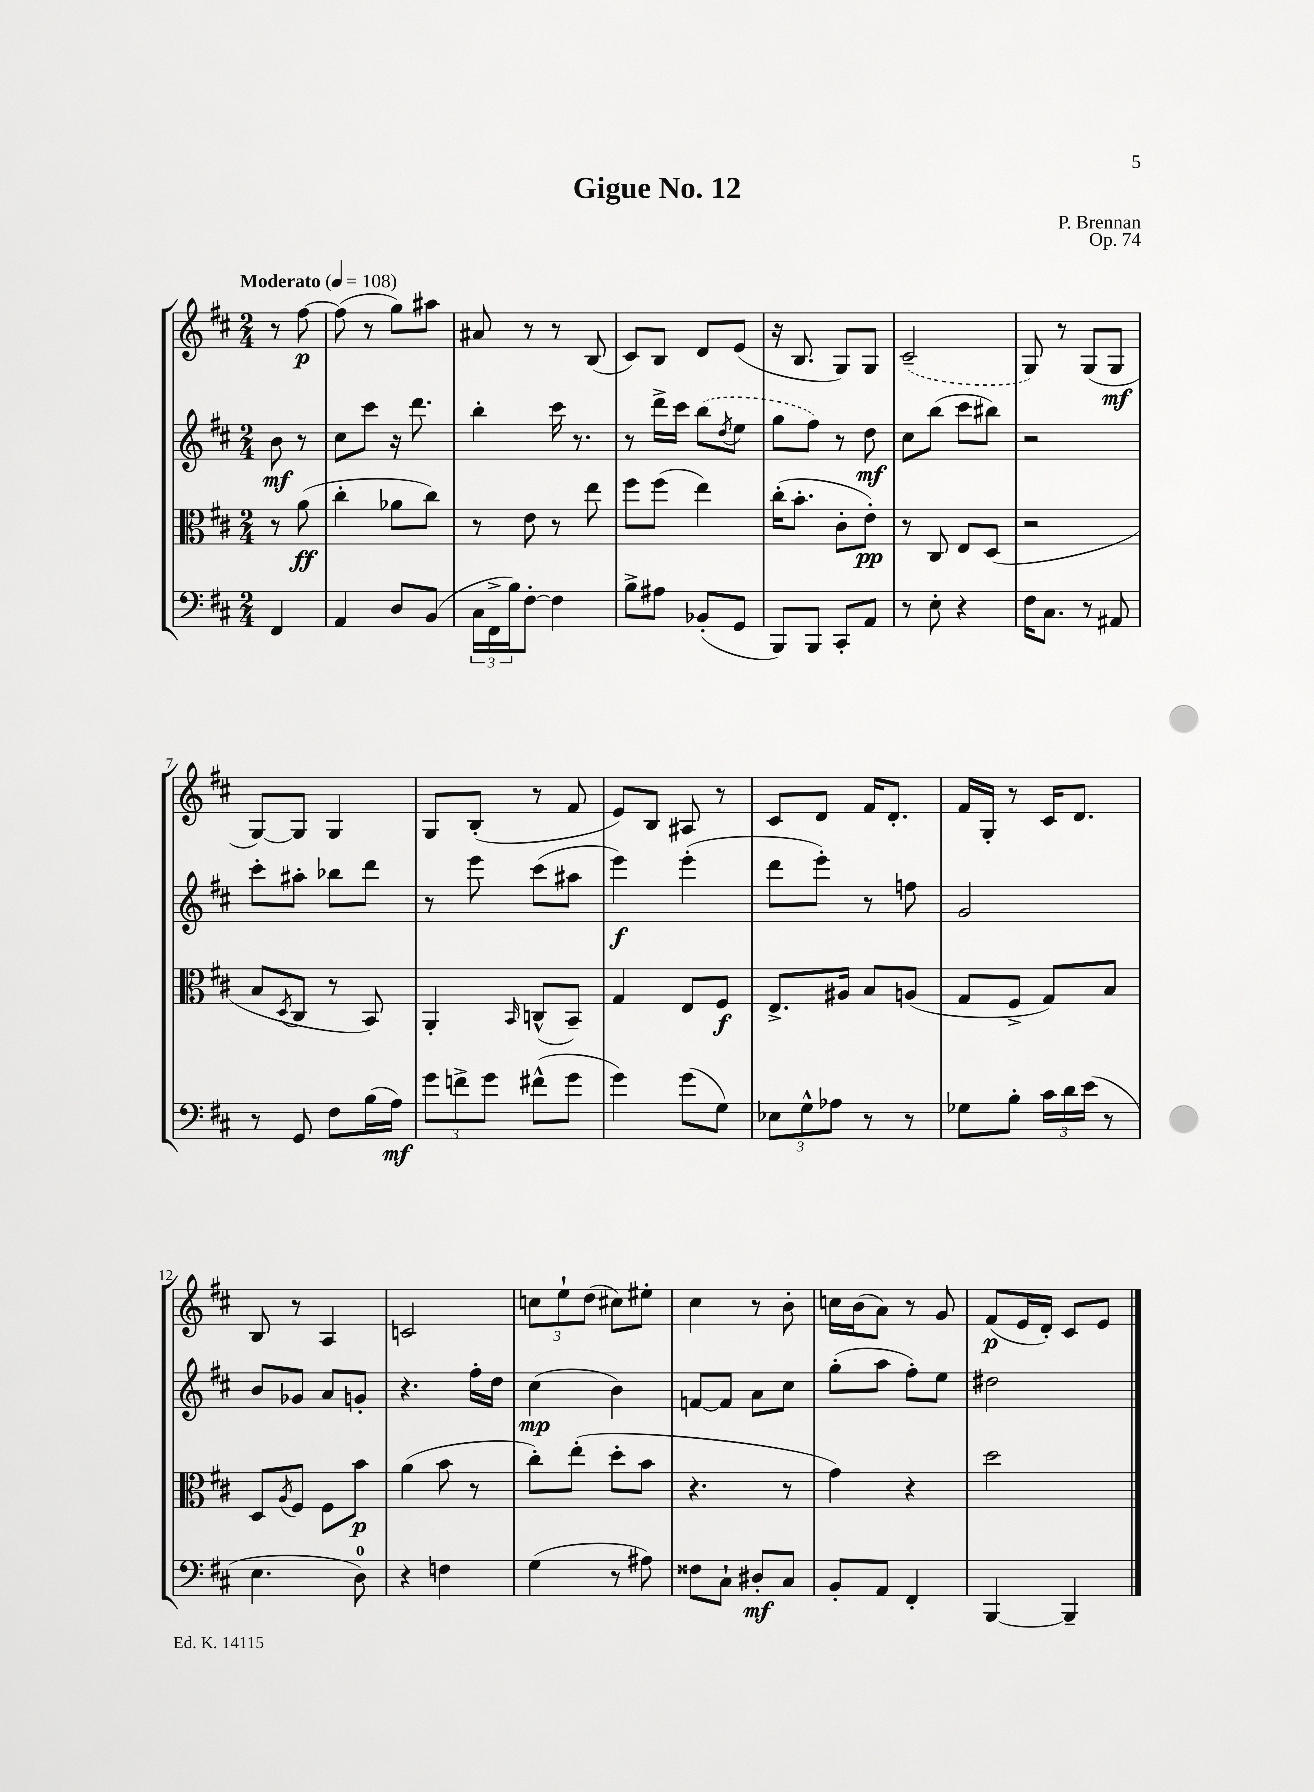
\header { title = "Gigue No. 12" composer = "P. Brennan" opus = "Op. 74" }
<<
\new StaffGroup <<
\new Staff = "s0" {
    \clef treble \key d \major \numericTimeSignature \time 2/4 \partial 4 \tempo "Moderato" 4 = 108
    r8 fis''8~\p |
    fis''8( r8 g''8) ais''8 |
    ais'8 r8 r8 b8( |
    cis'8) b8 d'8 e'8( |
    r16 b8. g8) g8 |
    \once \slurDashed cis'2--( |
    g8) r8 g8( g8\mf |
    g8~) g8 g4 |
    g8 b8-.( r8 fis'8 |
    e'8) b8 ais8 r8 |
    cis'8 d'8 fis'16 d'8.-. |
    fis'16 g16-. r8 cis'16 d'8. |
    b8 r8 a4 |
    c'2 |
    \tuplet 3/2 { c''8 e''8-! d''8( } cis''8) eis''8-. |
    cis''4 r8 b'8-. |
    c''16 b'16( a'8) r8 g'8 |
    fis'8\p( e'16 d'16-.) cis'8 e'8 \bar "|." |
}
\new Staff = "s1" {
    \clef treble \key d \major \numericTimeSignature \time 2/4 \partial 4
    b'8\mf r8 |
    cis''8 cis'''8 r16 d'''8. |
    b''4-. cis'''16 r8. |
    r8 d'''16-> cis'''16 \once \slurDashed b''8( \acciaccatura { d''8 } e''8 |
    g''8 fis''8) r8 d''8\mf |
    cis''8 b''8( cis'''8 bis''8) |
    r2 |
    cis'''8-. ais''8-. bes''8 d'''8 |
    r8 e'''8 cis'''8( ais''8 |
    e'''4\f) e'''4-.( |
    d'''8 e'''8-.) r8 f''8 |
    g'2 |
    b'8 ges'8 a'8 g'8-. |
    r4. fis''16-. d''16 |
    cis''4\mp( b'4) |
    f'8~ f'8 a'8 cis''8 |
    g''8-.( a''8 fis''8-.) e''8 |
    dis''2 \bar "|." |
}
\new Staff = "s2" {
    \clef alto \key d \major \numericTimeSignature \time 2/4 \partial 4
    r8 a'8\ff( |
    cis''4-. aes'8 cis''8) |
    r8 e'8 r8 e''8 |
    fis''8 fis''8( e''4) |
    cis''16-.( b'8.-. cis'8-. e'8-.\pp) |
    r8 cis8 e8 d8( |
    r2 |
    b8 \acciaccatura { d8 } cis8 r8 b,8) |
    a,4-. \grace { b,16 } c8-^( b,8--) |
    g4 e8 fis8\f |
    e8.-> ais16 b8 a8( |
    g8 fis8-> g8) b8 |
    d8 \acciaccatura { a8 } fis8 fis8 b'8\p |
    a'4( b'8 r8 |
    cis''8-.) e''8-.( d''8-. b'8 |
    r4. r8 |
    g'4) r4 |
    d''2 \bar "|." |
}
\new Staff = "s3" {
    \clef bass \key d \major \numericTimeSignature \time 2/4 \partial 4
    fis,4 |
    a,4 d8 b,8( |
    \tuplet 3/2 { cis16 fis,16-> b16) } fis8~-. fis4 |
    b8-> ais8 bes,8-.( g,8 |
    b,,8) b,,8 cis,8-. a,8 |
    r8 e8-. r4 |
    fis16 cis8. r8 ais,8 |
    r8 g,8 fis8 b16( a16\mf) |
    \tuplet 3/2 { g'8 f'8-> g'8 } fis'8-^( g'8 |
    g'4) g'8( g8) |
    \tuplet 3/2 { ees8 g8-^ aes8 } r8 r8 |
    ges8 b8-. \tuplet 3/2 { cis'16 d'16 e'16( } r8 |
    e4. d8-0) |
    r4 f4 |
    g4( r8 ais8) |
    fisis8 cis8-! dis8-.\mf cis8 |
    b,8-. a,8 fis,4-. |
    b,,4~ b,,4-- \bar "|." |
}
>>
>>
